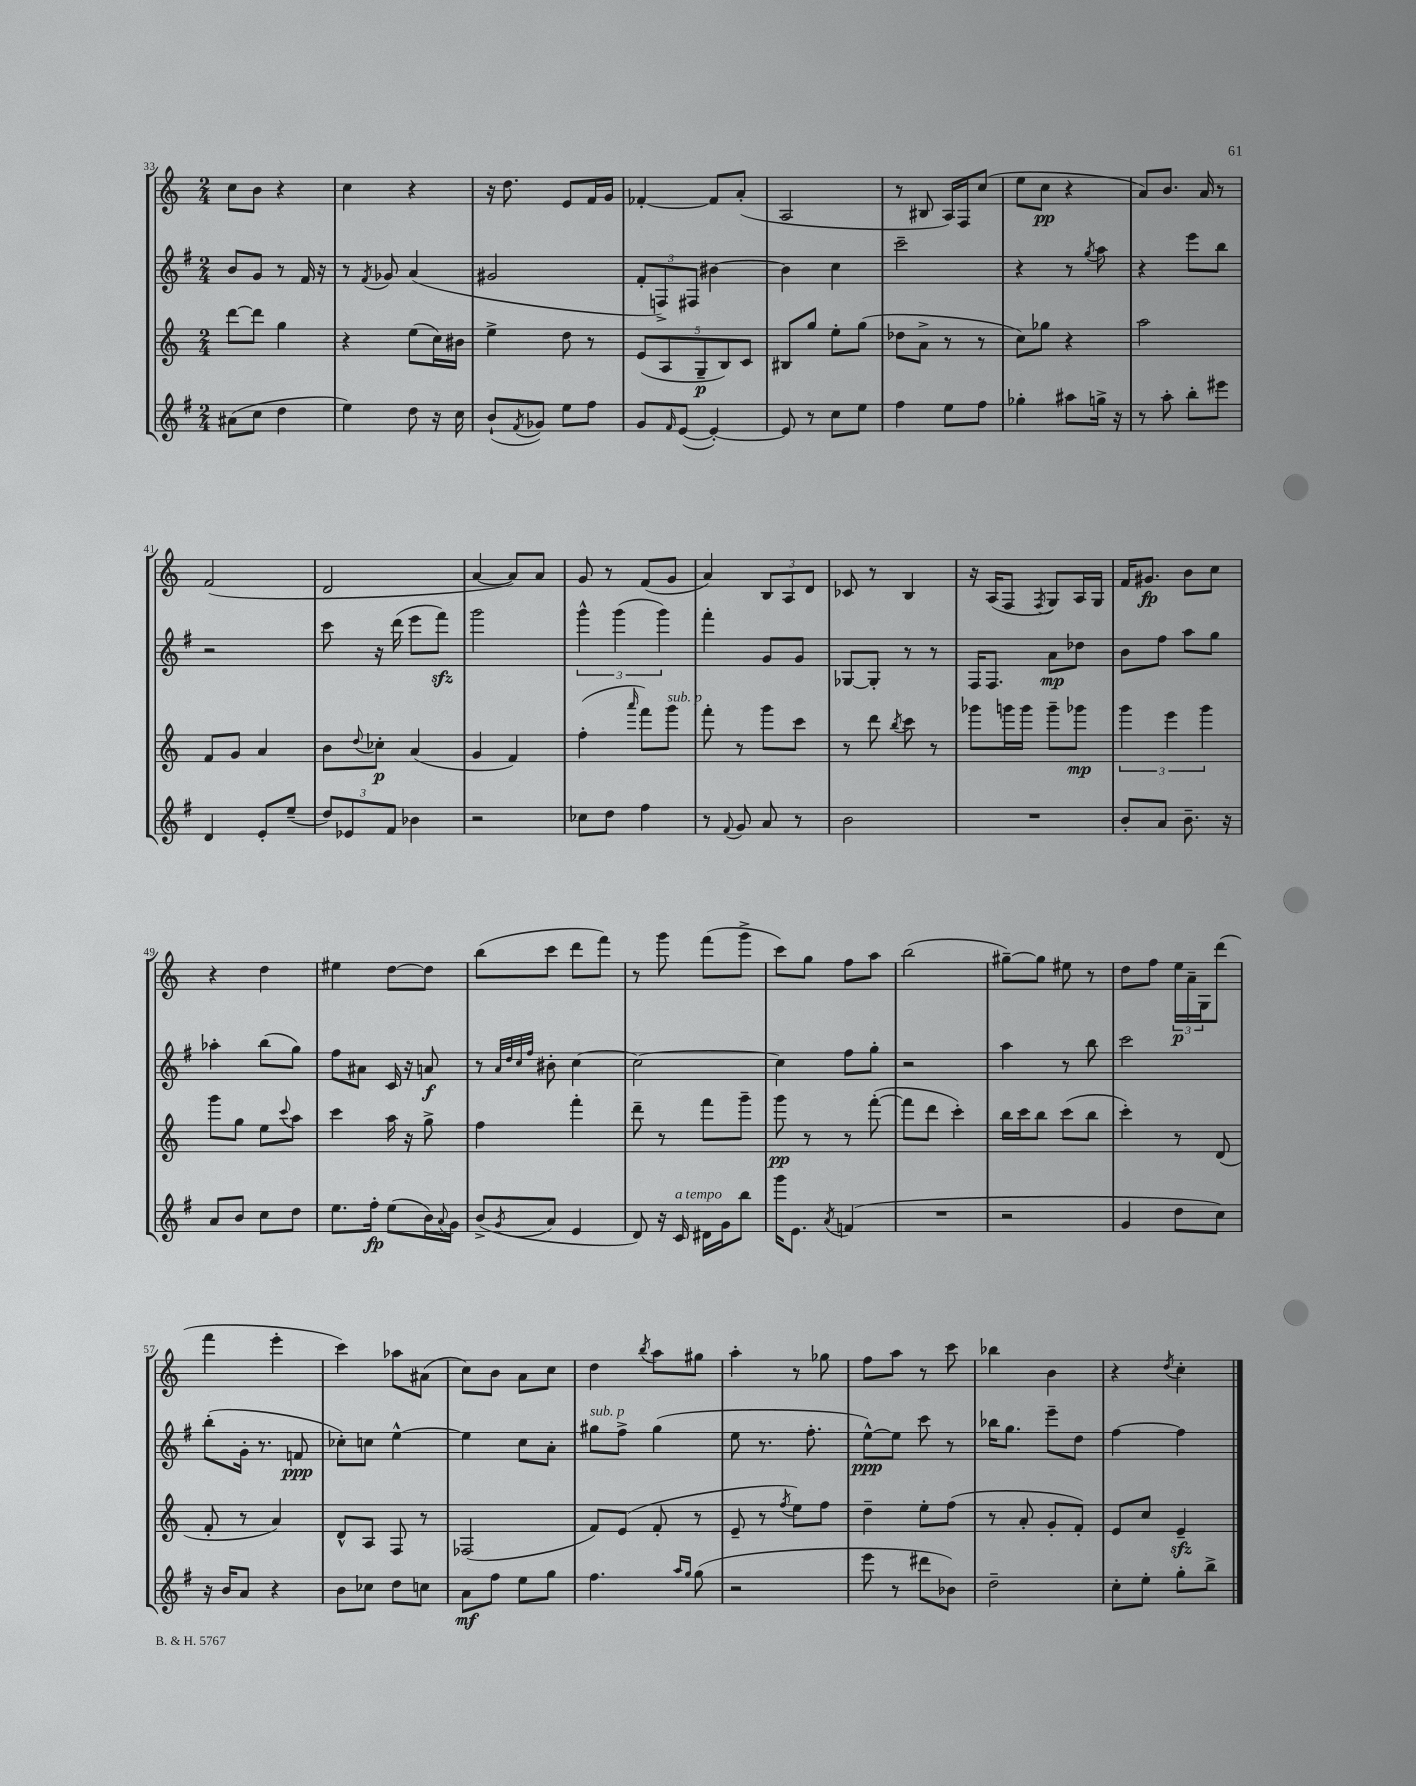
<<
\new StaffGroup <<
\new Staff = "s0" {
    \clef treble \key c \major \numericTimeSignature \time 2/4
    c''8 b'8 r4 |
    c''4 r4 |
    r16 d''8. e'8 f'16 g'16 |
    fes'4~-. fes'8 a'8-.( |
    a2 |
    r8 bis8 a16) f16 c''8( |
    e''8 c''8\pp r4 |
    a'8) b'8. a'16 r8 |
    f'2( |
    d'2 |
    a'4~ a'8) a'8 |
    g'8 r8 f'8( g'8 |
    a'4) \tuplet 3/2 { b8 a8 d'8 } |
    ces'8 r8 b4 |
    r16 a16( f8 \acciaccatura { f8 } g8) a16 g16 |
    f'16 gis'8.\fp b'8 c''8 |
    r4 d''4 |
    eis''4 d''8~ d''8 |
    b''8( c'''8 d'''8 f'''8) |
    r8 g'''8 f'''8( g'''8-> |
    c'''8) g''8 f''8 a''8 |
    b''2( |
    gis''8~--) gis''8 eis''8 r8 |
    d''8 f''8 \tuplet 3/2 { e''16\p a'16-- g16 } d'''8( |
    f'''4 e'''4-. |
    c'''4) aes''8 ais'8( |
    c''8) b'8 a'8 c''8 |
    d''4 \acciaccatura { b''8 } a''8 gis''8 |
    a''4-. r8 ges''8 |
    f''8 a''8 r8 c'''8 |
    bes''4 b'4 |
    r4 \acciaccatura { d''8 } c''4-. \bar "|." |
}
\new Staff = "s1" {
    \clef treble \key g \major \numericTimeSignature \time 2/4
    b'8 g'8 r8 fis'16 r16 |
    r8 \acciaccatura { fis'8 } ges'8 a'4( |
    gis'2 |
    \tuplet 3/2 { fis'8-. f8->) fis8 } bis'4~ |
    bis'4 c''4 |
    c'''2-- |
    r4 r8 \acciaccatura { g''8 } a''8 |
    r4 e'''8 b''8 |
    r2 |
    c'''8 r16 d'''16( e'''8 fis'''8\sfz) |
    g'''2 |
    \tuplet 3/2 { g'''4-^ g'''4( g'''4) } |
    fis'''4-. g'8 g'8 |
    ges8~ ges8-. r8 r8 |
    fis16 fis8. a'8\mp des''8 |
    b'8 fis''8 a''8 g''8 |
    aes''4-. b''8( g''8) |
    fis''8 ais'8 c'16 r16 a'8\f |
    r8 \grace { a'32 d''32 c''32 fis''32 } bis'8-. c''4~ |
    c''2~ |
    c''4 fis''8 g''8-. |
    r2 |
    a''4 r8 b''8 |
    c'''2 |
    b''8-.( g'16-. r8. f'8\ppp |
    ces''8-.) c''8 e''4~-^ |
    e''4 c''8 a'8-. |
    gis''8^\markup { \italic "sub. p" } fis''8-> gis''4( |
    e''8 r8. fis''8.-. |
    e''8~-^\ppp) e''8 c'''8 r8 |
    bes''16 g''8. e'''8-- d''8 |
    fis''4~ fis''4 \bar "|." |
}
\new Staff = "s2" {
    \clef treble \key c \major \numericTimeSignature \time 2/4
    d'''8~ d'''8 g''4 |
    r4 e''8( c''16) bis'16 |
    e''4-> d''8 r8 |
    \tuplet 5/4 { e'8( a8 g8--\p b8) c'8 } |
    bis8 g''8 e''8-. g''8( |
    des''8 a'8-> r8 r8 |
    c''8) ges''8 r4 |
    a''2 |
    f'8 g'8 a'4 |
    b'8 \appoggiatura { d''8 } ces''8-.\p a'4( |
    g'4 f'4) |
    f''4-.( \grace { a'''16 } f'''8) g'''8^\markup { \italic "sub. p" } |
    f'''8-. r8 g'''8 c'''8 |
    r8 d'''8 \acciaccatura { b''8 } c'''8 r8 |
    ges'''8 g'''16 g'''16 g'''8-- ges'''8\mp |
    \tuplet 3/2 { g'''4 e'''4 g'''4 } |
    g'''8 g''8 e''8 \appoggiatura { c'''8 } a''8 |
    c'''4 a''16 r16 g''8-> |
    f''4 f'''4-. |
    d'''8-- r8 f'''8 g'''8-- |
    g'''8\pp r8 r8 f'''8~-.( |
    f'''8 d'''8 c'''4-.) |
    b''16 c'''16 b''8 c'''8( b''8 |
    c'''4-.) r8 d'8( |
    f'8-. r8 a'4) |
    d'8-^ a8 f8 r8 |
    fes2( |
    f'8) e'8( f'8-. r8 |
    e'8-- r8 \acciaccatura { f''8 } e''8) f''8 |
    d''4-- e''8-. f''8( |
    r8 a'8-. g'8-. f'8-.) |
    e'8 c''8 e'4--\sfz \bar "|." |
}
\new Staff = "s3" {
    \clef treble \key g \major \numericTimeSignature \time 2/4
    ais'8( c''8 d''4 |
    e''4) d''8 r16 c''16 |
    b'8-!( \acciaccatura { fis'8 } ges'8) e''8 fis''8 |
    g'8 \grace { fis'16 } e'8~( e'4~-.) |
    e'8 r8 c''8 e''8 |
    fis''4 e''8 fis''8 |
    ges''4-. ais''8 g''16-> r16 |
    r8 a''8-. b''8-. eis'''8 |
    d'4 e'8-. e''8--( |
    \tuplet 3/2 { d''8) ees'8 fis'8 } bes'4 |
    r2 |
    ces''8 d''8 fis''4 |
    r8 \appoggiatura { fis'8 } g'8 a'8 r8 |
    b'2 |
    R2 |
    b'8-. a'8 b'8.-- r16 |
    a'8 b'8 c''8 d''8 |
    e''8. fis''16-.\fp e''8( b'16) \appoggiatura { a'8 } g'16 |
    b'8->( \acciaccatura { g'8 } a'8 e'4 |
    d'8) r16 c'16^\markup { \italic "a tempo" } dis'16 g'16 b''8 |
    g'''16 e'8. \acciaccatura { a'8 } f'4( |
    R2 |
    r2 |
    g'4 d''8 c''8) |
    r16 b'16 a'8 r4 |
    b'8 ces''8 d''8 c''8 |
    a'8\mf fis''8 e''8 g''8 |
    fis''4. \grace { a''16 g''16 } g''8( |
    r2 |
    e'''8 r8 dis'''8 bes'8) |
    d''2-- |
    c''8-. e''8-. g''8-. b''8-> \bar "|." |
}
>>
>>
\layout { \context { \Score currentBarNumber = #33 } }
